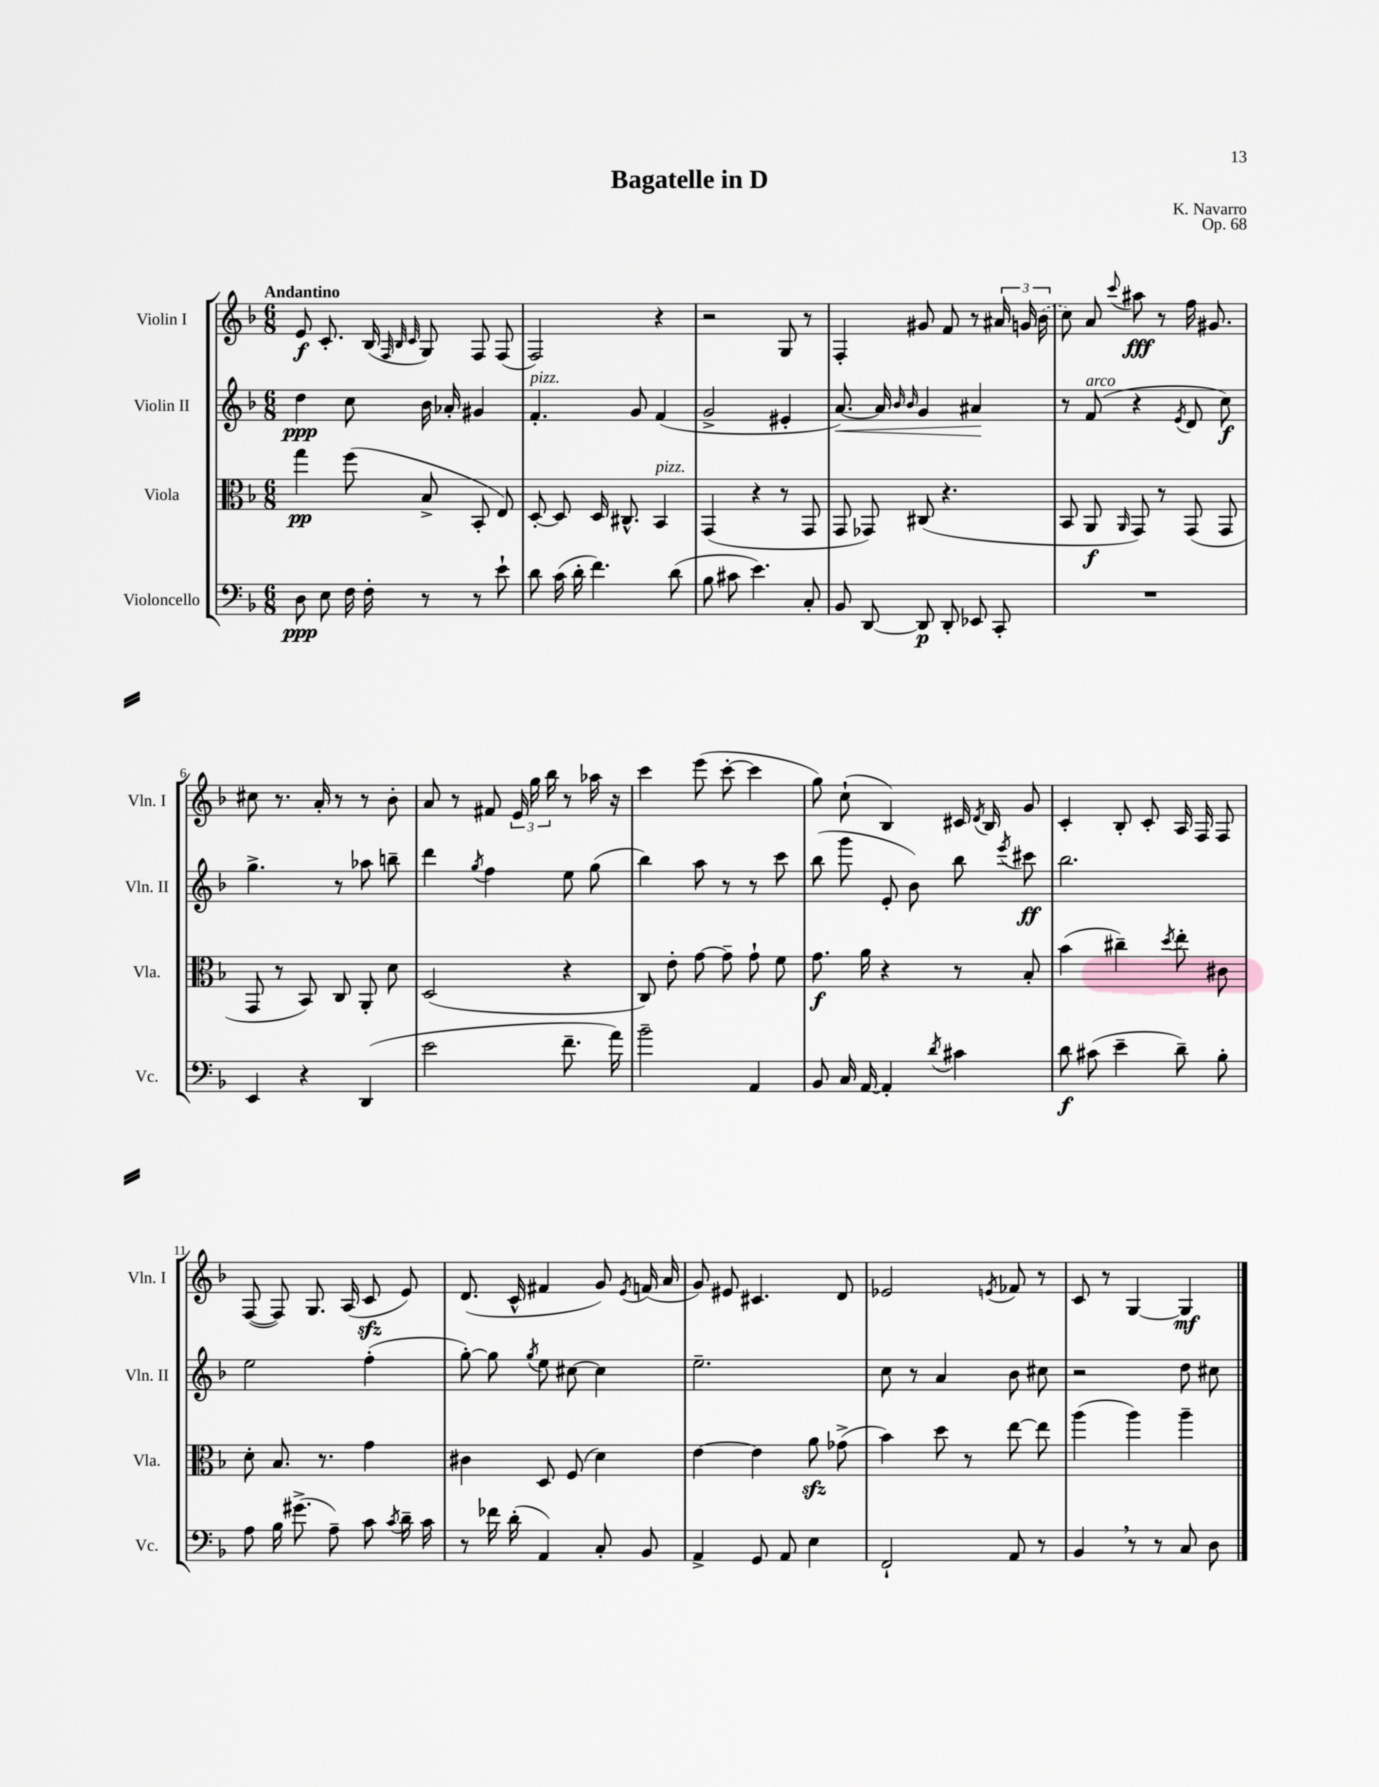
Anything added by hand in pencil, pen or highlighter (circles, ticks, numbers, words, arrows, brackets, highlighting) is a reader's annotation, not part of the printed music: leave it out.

**kern	**dynam	**kern	**dynam	**kern	**dynam	**kern	**dynam
*part4	*part4	*part3	*part3	*part2	*part2	*part1	*part1
*staff4	*staff4	*staff3	*staff3	*staff2	*staff2	*staff1	*staff1
*I"Violoncello	*	*I"Viola	*	*I"Violin II	*	*I"Violin I	*
*I'Vc.	*	*I'Vla.	*	*I'Vln. II	*	*I'Vln. I	*
*clefF4	*	*clefC3	*	*clefG2	*	*clefG2	*
*k[b-]	*	*k[b-]	*	*k[b-]	*	*k[b-]	*
*M6/8	*	*M6/8	*	*M6/8	*	*M6/8	*
=1	=1	=1	=1	=1	=1	=1	=1
!	!	!	!	!	!	!LO:TX:a:B:t=Andantino	!
8D\	ppp	4gg\	pp	4dd\	ppp	8e/	f
8E\	.	.	.	.	.	8.c'/	.
16F\	.	(8ff\	.	8cc\	.	.	.
16F'\	.	.	.	.	.	(16B-/	.
.	.	.	.	.	.	32qqF/	.
.	.	.	.	.	.	32qqB-/	.
.	.	.	.	.	.	32qqc/	.
8r	.	8B-^/	.	16b-\	.	8G/)	.
.	.	.	.	16a-X'/	.	.	.
8r	.	8BB-'/	.	4g#X/	.	8F/	.
8e`\	.	8E/)	.	.	.	(8F/	.
=2	=2	=2	=2	=2	=2	=2	=2
!	!	!	!	!LO:TX:a:i:t=pizz.	!	!	!
8d\	.	[8D'/	.	4.f'/	.	2F/)	.
(16c\	.	8D/]	.	.	.	.	.
16d'\	.	.	.	.	.	.	.
4.f\)	.	16D/	.	.	.	.	.
.	.	8.C#X^^/	.	.	.	.	.
.	.	.	.	8g/	.	.	.
!	!	!LO:TX:a:i:t=pizz.	!	!	!	!	!
.	.	4BB-/	.	(4f/	.	4r	.
(8d\	.	.	.	.	.	.	.
=3	=3	=3	=3	=3	=3	=3	=3
8B-\	.	(4GG/	.	2g^/	.	2r	.
8c#X\	.	.	.	.	.	.	.
4.e\)	.	4r	.	.	.	.	.
.	.	8r	.	4e#X'/	.	8G/	.
8C'/	.	8GG/	.	.	.	8r	.
=4	=4	=4	=4	=4	=4	=4	=4
!	!	!	!	!	!LO:HP:b	!	!
8BB-/	.	8GG/	.	[8.a/)	<	4F'/	.
[8DD/	.	8GG-X/)	.	.	.	.	.
.	.	.	.	16a/]	.	.	.
.	.	.	.	16qqb-/	.	.	.
.	.	.	.	16qqb-/	.	.	.
8DD/]	p	(8C#X/	.	4g/	.	8g#X/	.
8DD'/	.	4.r	.	.	.	8f/	.
8EE-X/	.	.	.	4a#X/	.	8r	.
8CC'/	.	.	.	.	.	24a#X/	.
.	.	.	.	.	.	24gn/	.
.	.	.	.	.	.	(24b-\	.
.	.	.	.	.	[	.	.
=5	=5	=5	=5	=5	=5	=5	=5
2.r	.	8BB-/	.	8r	.	8cc\)	.
!	!	!	!	!LO:TX:a:i:t=arco	!	!	!
.	.	8AA/	f	(8f/	.	8a/	.
.	.	16qqAA/	.	.	.	8qqccc/	.
.	.	8GG/)	.	4r	.	8aa#X\	fff
.	.	8r	.	.	.	8r	.
.	.	.	.	8qe/	.	.	.
.	.	(8GG/	.	8d/	.	16ff\	.
.	.	.	.	.	.	8.g#X/	.
.	.	8GG/	.	8cc\)	f	.	.
!!LO:LB:g=z
=6	=6	=6	=6	=6	=6	=6	=6
4EE/	.	8GG/	.	4.gg^\	.	8cc#X\	.
.	.	8r	.	.	.	8.r	.
4r	.	8BB-/)	.	.	.	.	.
.	.	.	.	.	.	16a'/	.
.	.	8C/	.	8r	.	8r	.
(4DD/	.	8AA'/	.	8aa-X\	.	8r	.
.	.	8d\	.	8bbn~\	.	8b-'\	.
=7	=7	=7	=7	=7	=7	=7	=7
2e\	.	(2D/	.	4ddd\	.	8a/	.
.	.	.	.	.	.	8r	.
.	.	.	.	8qgg/	.	.	.
.	.	.	.	4ff\	.	8f#X/	.
.	.	.	.	.	.	24e/	.
.	.	.	.	.	.	24gg\	.
.	.	.	.	.	.	24bb-\	.
8.f~\	.	4r	.	8ee\	.	8r	.
.	.	.	.	(8gg\	.	16aa-X\	.
16a\)	.	.	.	.	.	16r	.
=8	=8	=8	=8	=8	=8	=8	=8
2b-~\	.	8C/)	.	4bb-\)	.	4ccc\	.
.	.	8e'\	.	.	.	.	.
.	.	[8g\	.	8aa\	.	(8eee\	.
.	.	8g~\]	.	8r	.	[8ccc'\	.
4AA/	.	8g`\	.	8r	.	4ccc\]	.
.	.	8f\	.	8ccc\	.	.	.
=9	=9	=9	=9	=9	=9	=9	=9
8BB-/	.	8.g\	f	(8bb-\	.	8gg\)	.
16C/	.	.	.	8ggg\	.	(8cc`\	.
[16AA/	.	16a\	.	.	.	.	.
4AA'/]	.	4r	.	8e'/	.	4B-/)	.
.	.	.	.	8b-\)	.	.	.
8qd/	.	.	.	.	.	.	.
4c#X\	.	8r	.	8bb-\	.	16c#X/	.
.	.	.	.	.	.	8qd/	.
.	.	.	.	.	.	16B-/	.
.	.	.	.	8qeee/	.	.	.
.	.	8B-'/	.	8ccc#X\	ff	8g/	.
=10	=10	=10	=10	=10	=10	=10	=10
8d\	f	(4b-\	.	2.bb-\	.	4c'/	.
(8c#X\	.	.	.	.	.	.	.
4e~\	.	4cc#X~\)	.	.	.	8B-'/	.
.	.	.	.	.	.	8c'/	.
.	.	8qdd/	.	.	.	.	.
8d~\)	.	8ee'\	.	.	.	16A/	.
.	.	.	.	.	.	16F/	.
8B-'\	.	8c#X\	.	.	.	8F/	.
!!LO:LB:g=z
=11	=11	=11	=11	=11	=11	=11	=11
8A\	.	8d'\	.	2ee\	.	([8F/	.
16B-\	.	8.B-/	.	.	.	8F/])	.
(8.g#X^\	.	.	.	.	.	.	.
.	.	.	.	.	.	8.G/	.
.	.	8.r	.	.	.	.	.
8A~\)	.	.	.	.	.	.	.
.	.	.	.	.	.	(16A/	.
8c\	.	4g\	.	(4ff'\	.	8czz/	.
8qc/	.	.	.	.	.	.	.
16d~\	.	.	.	.	.	8e/)	.
16c\	.	.	.	.	.	.	.
=12	=12	=12	=12	=12	=12	=12	=12
8r	.	4c#X\	.	[8gg'\)	.	(8.d/	.
16f-X\	.	.	.	8gg\]	.	.	.
(16d'\	.	.	.	.	.	16c^^/	.
.	.	.	.	8qgg/	.	.	.
4AA/)	.	8D/	.	8ee\	.	4f#X/	.
.	.	(8F/	.	[8cc#X\	.	.	.
8C'/	.	4d\)	.	4cc#\]	.	8g/)	.
.	.	.	.	.	.	8qe/	.
8BB-/	.	.	.	.	.	(16fn/	.
.	.	.	.	.	.	16a/	.
=13	=13	=13	=13	=13	=13	=13	=13
4AA^/	.	[4e\	.	2.ee~\	.	8g/)	.
.	.	.	.	.	.	8e#X/	.
8GG/	.	4e\]	.	.	.	4.c#X/	.
8AA/	.	.	.	.	.	.	.
4E\	.	8azz\	.	.	.	.	.
.	.	(8g-X^\	.	.	.	8d/	.
=14	=14	=14	=14	=14	=14	=14	=14
2FF`/	.	4b-\)	.	8cc\	.	2e-X/	.
.	.	.	.	8r	.	.	.
.	.	8dd\	.	4a/	.	.	.
.	.	8r	.	.	.	.	.
.	.	.	.	.	.	8qen/	.
8AA/	.	[8ee\	.	8b-\	.	8f-X/	.
8r	.	8ee\]	.	8cc#X\	.	8r	.
=15	=15	=15	=15	=15	=15	=15	=15
4BB-,/	.	(4aa\	.	2r	.	8c/	.
.	.	.	.	.	.	8r	.
8r	.	4aa\)	.	.	.	[4G/	.
8r	.	.	.	.	.	.	.
8C/	.	4aa~\	.	8dd\	.	4G/]	mf
8D\	.	.	.	8cc#X\	.	.	.
==	==	==	==	==	==	==	==
*-	*-	*-	*-	*-	*-	*-	*-
